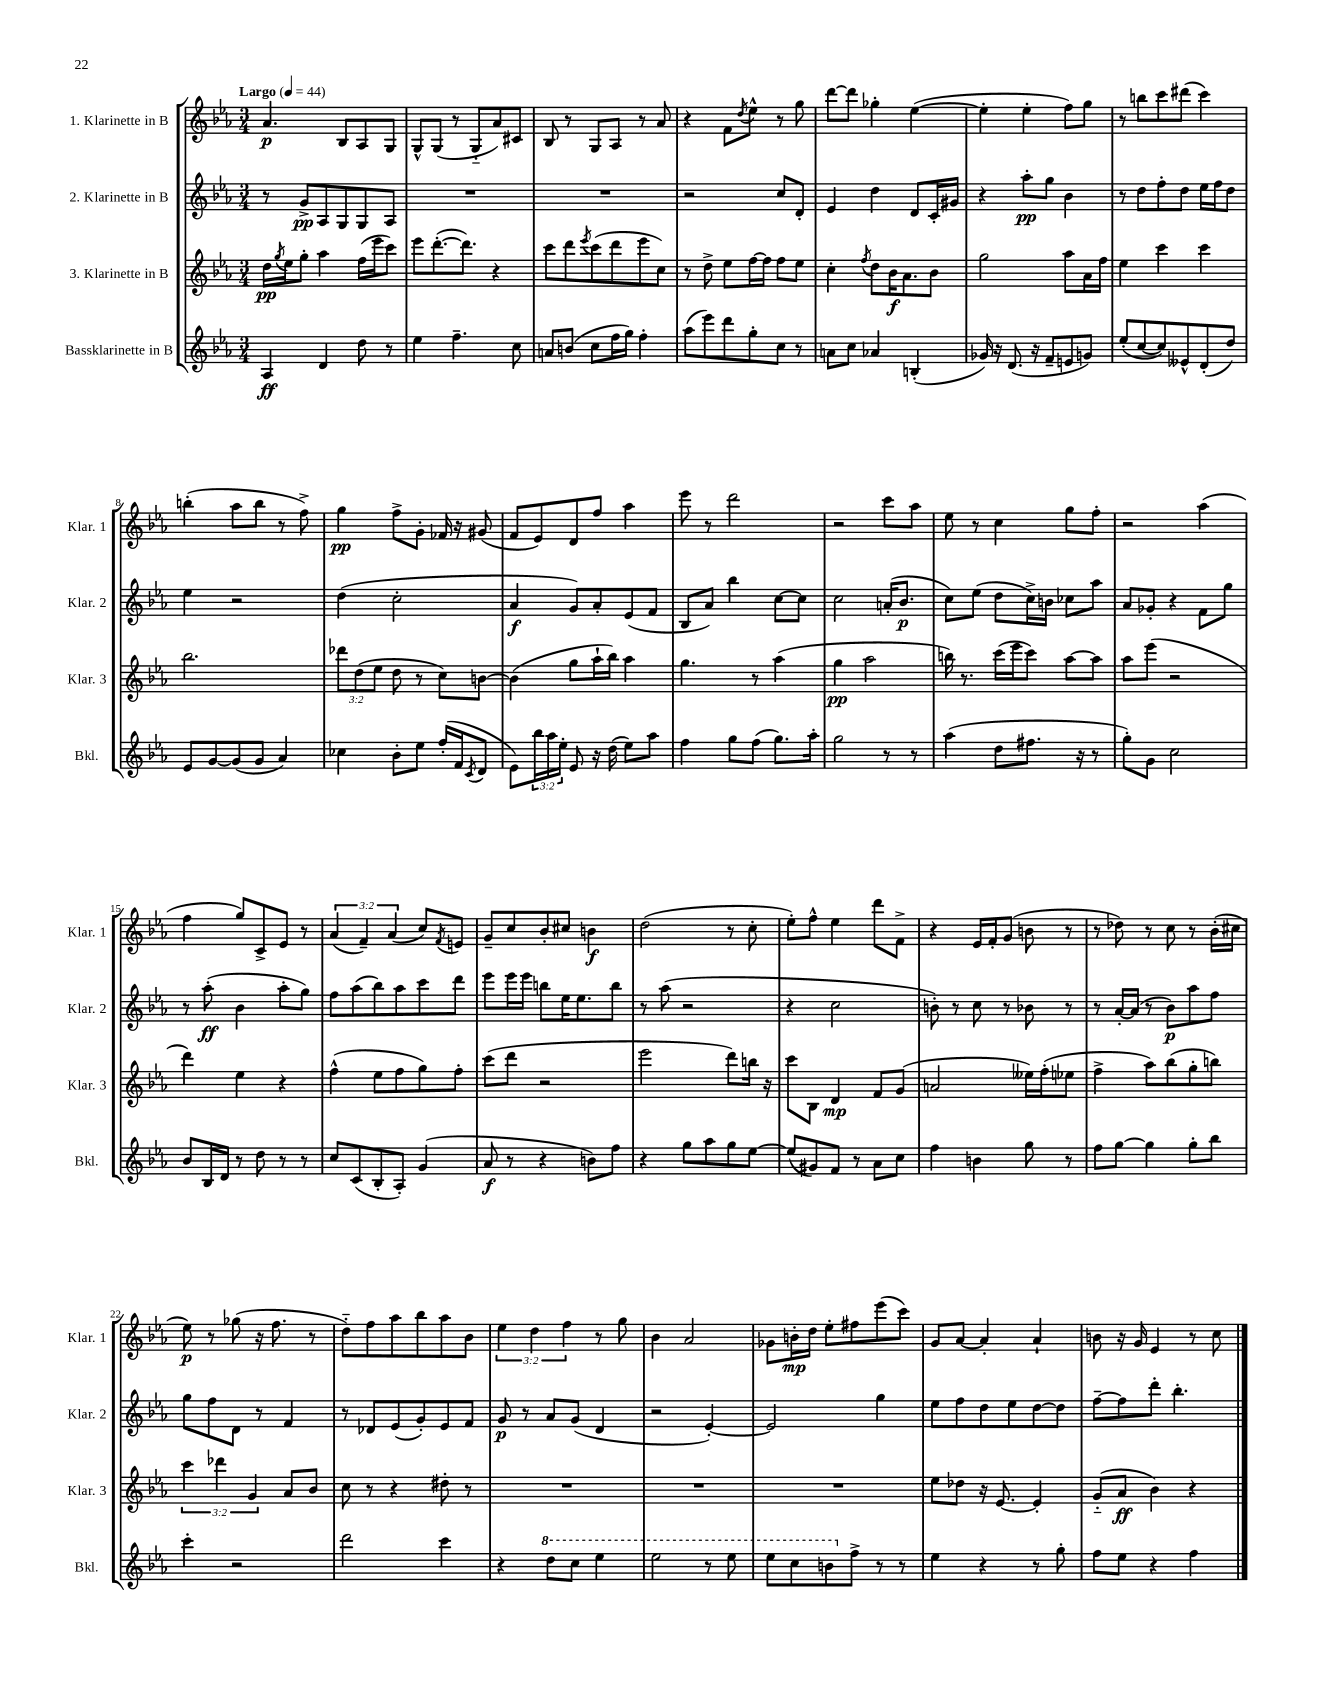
<<
\new StaffGroup <<
\new Staff = "s0" \with { instrumentName = "1. Klarinette in B" shortInstrumentName = "Klar. 1" } {
    \clef treble \key ees \major \numericTimeSignature \time 3/4 \override Staff.TupletNumber.text = #tuplet-number::calc-fraction-text \tempo "Largo" 4 = 44
    aes'4.\p bes8 aes8 g8 |
    g8-^ g8( r8 g8-_ aes'8) cis'8 |
    bes8 r8 g8 aes8 r8 aes'8 |
    r4 f'8 \acciaccatura { d''8 } ees''8-^ r8 g''8 |
    d'''8~ d'''8 ges''4-. ees''4~( |
    ees''4-. ees''4-. f''8) g''8 |
    r8 b''8 c'''8 dis'''8( c'''4) |
    b''4-.( aes''8 b''8 r8 f''8->) |
    g''4\pp f''8-> g'8-. fes'16 r16 gis'8( |
    f'8 ees'8) d'8 f''8 aes''4 |
    ees'''8 r8 d'''2 |
    r2 c'''8 aes''8 |
    ees''8 r8 c''4 g''8 f''8-. |
    r2 aes''4( |
    f''4 g''8) c'8-> ees'8 r8 |
    \tuplet 3/2 { aes'4( f'4--) aes'4( } c''8) \acciaccatura { f'8 } e'8 |
    g'8-- c''8 bes'8-. cis''8 b'4\f |
    d''2( r8 c''8-. |
    ees''8-.) f''8-^ ees''4 d'''8 f'8-> |
    r4 ees'16 f'16-. g'8( b'8 r8 |
    r8 des''8) r8 c''8 r8 bes'16-.( cis''16 |
    ees''8\p) r8 ges''8( r16 f''8. r8 |
    d''8-_) f''8 aes''8 bes''8 aes''8 bes'8 |
    \tuplet 3/2 { ees''4 d''4 f''4 } r8 g''8 |
    bes'4 aes'2 |
    ges'8 b'16-.\mp d''16 ees''8-. fis''8 ees'''8( c'''8) |
    g'8 aes'8~ aes'4-. aes'4-! |
    b'8 r16 g'16 ees'4 r8 c''8 \bar "|." |
}
\new Staff = "s1" \with { instrumentName = "2. Klarinette in B" shortInstrumentName = "Klar. 2" } {
    \clef treble \key ees \major \numericTimeSignature \time 3/4
    r8 g'8->\pp aes8 g8 g8 aes8 |
    R2. |
    R2. |
    r2 c''8 d'8-. |
    ees'4 d''4 d'8 c'16-. gis'16 |
    r4 aes''8-.\pp g''8 bes'4 |
    r8 d''8 f''8-. d''8 ees''16 f''16 d''8 |
    ees''4 r2 |
    d''4( c''2-. |
    aes'4\f g'8) aes'8-. ees'8( f'8 |
    bes8 aes'8) bes''4 c''8~ c''8 |
    c''2 a'16-.( bes'8.\p |
    c''8) ees''8( d''8 c''16->) b'16 ces''8 aes''8 |
    aes'8 ges'8-. r4 f'8 g''8 |
    r8 aes''8-.\ff( bes'4 aes''8-. g''8) |
    f''8 aes''8( bes''8) aes''8 c'''8 d'''8 |
    ees'''8 ees'''16 ees'''16 b''8 ees''16 ees''8. b''8 |
    r8 aes''8( r2 |
    r4 c''2 |
    b'8-.) r8 c''8 r8 bes'8 r8 |
    r8 aes'16~-. aes'16( r8 bes'8\p) aes''8 f''8 |
    g''8 f''8 d'8 r8 f'4 |
    r8 des'8 ees'8( g'8-.) ees'8 f'8 |
    g'8\p r8 aes'8 g'8( d'4 |
    r2 ees'4~-.) |
    ees'2 g''4 |
    ees''8 f''8 d''8 ees''8 d''8~ d''8 |
    f''8~-- f''8 d'''8-. bes''4.-. \bar "|." |
}
\new Staff = "s2" \with { instrumentName = "3. Klarinette in B" shortInstrumentName = "Klar. 3" } {
    \clef treble \key ees \major \numericTimeSignature \time 3/4 \override Staff.TupletNumber.text = #tuplet-number::calc-fraction-text
    d''16\pp \acciaccatura { g''8 } ees''16 g''8-. aes''4 f''16( ees'''16 c'''8) |
    ees'''8 d'''8.~-.( d'''8.) r4 |
    c'''8 d'''8 \acciaccatura { ees'''8 } c'''8( d'''8 ees'''8 c''8) |
    r8 d''8-> ees''8 f''16~ f''16 f''8 ees''8 |
    c''4-. \acciaccatura { f''8 } d''8 bes'16\f aes'8. bes'8 |
    g''2 aes''8 aes'16 f''16 |
    ees''4 c'''4 c'''4 |
    bes''2. |
    \tuplet 3/2 { des'''8 d''8( ees''8 } d''8 r8 c''8) b'8~ |
    b'4( g''8 aes''16-! bes''16) aes''4 |
    g''4. r8 aes''4( |
    g''4\pp aes''2 |
    b''16) r8. c'''16( ees'''16 c'''8) aes''8~ aes''8 |
    aes''8 ees'''8( r2 |
    d'''4) ees''4 r4 |
    f''4-^( ees''8 f''8 g''8) f''8-. |
    c'''8( d'''8 r2 |
    ees'''2 d'''8) b''16 r16 |
    c'''8 bes8 d'4\mp f'8 g'8( |
    a'2 eeses''16) f''16-.( ees''8 |
    f''4-> aes''8) bes''8( g''8-. b''8) |
    \tuplet 3/2 { c'''4 des'''4 g'4 } aes'8 bes'8 |
    c''8 r8 r4 dis''8-. r8 |
    R2. |
    R2. |
    R2. |
    ees''8 des''8 r16 ees'8.~ ees'4-. |
    g'8-_( aes'8\ff bes'4) r4 \bar "|." |
}
\new Staff = "s3" \with { instrumentName = "Bassklarinette in B" shortInstrumentName = "Bkl." } {
    \clef treble \key ees \major \numericTimeSignature \time 3/4 \override Staff.TupletNumber.text = #tuplet-number::calc-fraction-text
    aes4\ff d'4 d''8 r8 |
    ees''4 f''4.-- c''8 |
    a'8 b'8( c''8 f''16 g''16) f''4-. |
    aes''8( ees'''8) d'''8 g''8-. c''8 r8 |
    a'8 c''8 aes'4 b4-.( |
    ges'16) r16 d'8.( r16 f'8-- e'8 g'8) |
    ees''8-.( c''8~ c''8) eeses'8-^ d'8-.( d''8) |
    ees'8 g'8~ g'8( g'8 aes'4) |
    ces''4 bes'8-. ees''8 f''16-.( f'16 \acciaccatura { c'8 } d'8 |
    ees'8) \tuplet 3/2 { bes''16 aes''16 ees''16-. } ees'8 r16 d''16( ees''8) aes''8 |
    f''4 g''8 f''8( g''8.) aes''16-. |
    g''2 r8 r8 |
    aes''4( d''8 fis''8. r16 r8 |
    g''8-.) g'8 c''2 |
    bes'8 bes16 d'16 r8 d''8 r8 r8 |
    c''8 c'8( bes8-. aes8-.) g'4( |
    aes'8\f r8 r4 b'8) f''8 |
    r4 g''8 aes''8 g''8 ees''8~ |
    ees''8( gis'8) f'8 r8 aes'8 c''8 |
    f''4 b'4 g''8 r8 |
    f''8 g''8~ g''4 g''8-. bes''8 |
    c'''4-. r2 |
    d'''2 c'''4 |
    r4 \ottava #1 d'''8 c'''8 ees'''4 |
    ees'''2 r8 ees'''8 |
    ees'''8 c'''8 b''8 \ottava #0 f''8-> r8 r8 |
    ees''4 r4 r8 g''8-. |
    f''8 ees''8 r4 f''4 \bar "|." |
}
>>
>>
